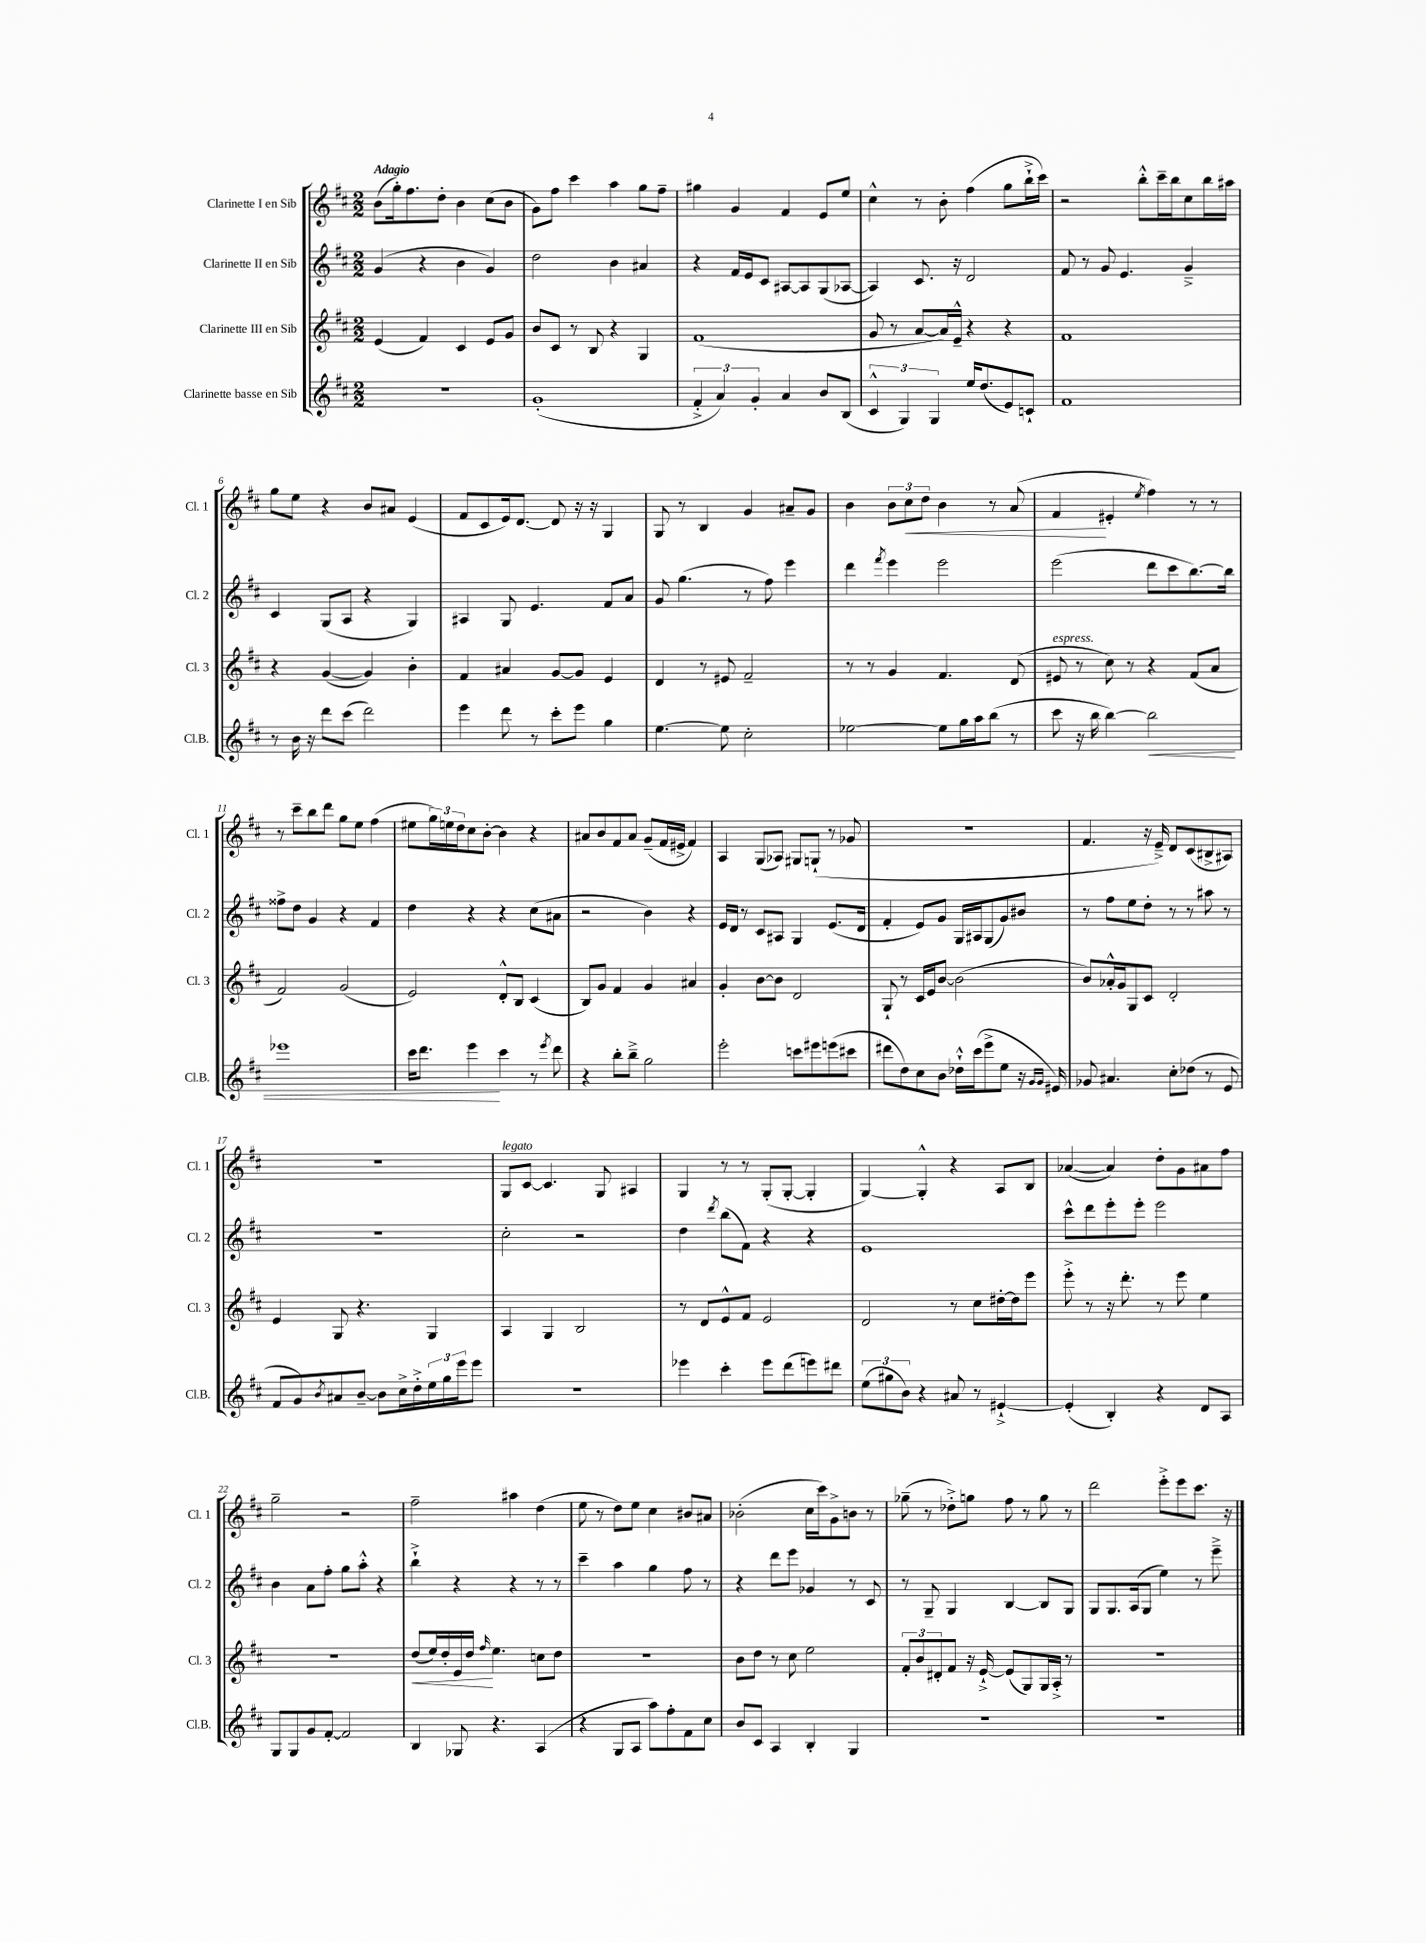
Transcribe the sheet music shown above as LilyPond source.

<<
\new StaffGroup <<
\new Staff = "s0" \with { instrumentName = "Clarinette I en Sib" shortInstrumentName = "Cl. 1" } {
    \clef treble \key d \major \numericTimeSignature \time 2/2 \tempo "Adagio"
    b'8( g''16-.) fis''8. d''8-. b'4 cis''8( b'8 |
    g'8) fis''8 cis'''4 a''4 g''8 fis''8-- |
    gis''4 g'4 fis'4 e'8 e''8 |
    cis''4-^ r8 b'8-. fis''4( g''8 b''16-!-> cis'''16) |
    r2 b''8-.-^ cis'''16-- b''16 cis''8 b''16 ais''16 |
    g''8 e''8 r4 b'8 ais'8 e'4( |
    fis'8 cis'8 e'16) d'8.~ d'8 r16 r16 g4 |
    g8 r8 b4 g'4 ais'8-- g'8 |
    b'4 \tuplet 3/2 { b'8 cis''8\< d''8 } b'4 r8 a'8( |
    fis'4\! eis'4-. \acciaccatura { e''8 } fis''4) r8 r8 |
    r8 cis'''8-- b''8 d'''8 g''8 e''8 fis''4( |
    eis''8 \tuplet 3/2 { g''16) e''16 d''16 } cis''8 b'8~-. b'4 r4 |
    ais'8 b'8 fis'8 ais'8 g'8--( fis'16 eis'16-> fis'4) |
    a4 g8( aes8) gis8 g8-!( r8 ges'8 |
    R1 |
    fis'4. r16 e'16--->) d'8 cis'8( bis8-> ais8) |
    R1 |
    g8^\markup { \italic "legato" } cis'8~ cis'4. g8 ais4 |
    g4 r8 r8 g8-.( g8~-. g4-. |
    g4~) g4-.-^ r4 a8 b8 |
    aes'4~( aes'4) d''8-. g'8 ais'8 fis''8 |
    g''2-- r2 |
    fis''2-- ais''4 d''4( |
    e''8 r8 d''8) e''8 cis''4 bis'8 ais'8 |
    bes'2-.( cis''16 cis'''16) g'8-> b'8 r8 |
    ges''8--( r8 des''8-.->) g''8 fis''8 r8 g''8 r8 |
    d'''2 e'''8-.-> e'''8 cis'''8. r16 \bar "|." |
}
\new Staff = "s1" \with { instrumentName = "Clarinette II en Sib" shortInstrumentName = "Cl. 2" } {
    \clef treble \key d \major \numericTimeSignature \time 2/2
    g'4( r4 b'4 g'4) |
    d''2 b'4 ais'4 |
    r4 fis'16 e'16 cis'8 ais8~ ais8 g8( aes8~ |
    aes4) cis'8. r16 d'2 |
    fis'8 r8 g'8 e'4. g'4---> |
    cis'4 g8( a8 r4 g4) |
    ais4 g8 e'4. fis'8 a'8 |
    g'8 g''4.( r8 fis''8) e'''4 |
    d'''4 \acciaccatura { fis'''8 } e'''4 e'''2 |
    e'''2( d'''8 cis'''8 b''8.~) b''16 |
    fisis''8-> d''8 g'4 r4 fis'4 |
    d''4 r4 r4 cis''8( ais'8 |
    r2 b'4) r4 |
    e'16 d'16 r8 cis'8 ais8 g4 e'8.( d'16 |
    fis'4-. e'8) g'8 g16 ais16 g8( g'8) bis'8 |
    r8 fis''8 e''8 d''8-. r8 r8 ais''8 r8 |
    R1 |
    cis''2-. r2 |
    d''4 \acciaccatura { d'''8 } b''8( fis'8) r4 r4 |
    e'1 |
    cis'''8-^ d'''8 e'''8-. e'''8-. e'''2 |
    b'4 a'8 fis''8-. g''8 a''8-.-^ r4 |
    b''4-!-> r4 r4 r8 r8 |
    cis'''4-- a''4 g''4 fis''8 r8 |
    r4 d'''8 e'''8 ges'4 r8 cis'8 |
    r8 g8-- g4 b4~ b8 g8 |
    g8 g8. a16( g8 e''4) r8 e'''8---> \bar "|." |
}
\new Staff = "s2" \with { instrumentName = "Clarinette III en Sib" shortInstrumentName = "Cl. 3" } {
    \clef treble \key d \major \numericTimeSignature \time 2/2
    e'4( fis'4) cis'4 e'8 g'8 |
    b'8 cis'8 r8 b8 r4 g4 |
    fis'1( |
    g'8 r8 a'8~ a'16) e'16---^ r4 r4 |
    fis'1 |
    r4 g'4~( g'4) b'4-. |
    fis'4 ais'4 g'8~ g'8 e'4 |
    d'4 r8 eis'8 fis'2-- |
    r8 r8 g'4 fis'4. d'8( |
    eis'8^\markup { \italic "espress." } r8 cis''8) r8 r4 fis'8( a'8 |
    fis'2) g'2( |
    e'2) d'8-.-^ b8 cis'4( |
    b8) g'8 fis'4 g'4 ais'4 |
    g'4-. b'8~ b'8 d'2 |
    g8-! r8 cis'16 e'16 b'8~ b'2( |
    b'8) aes'16-.-^ g'16 g8 cis'8 d'2-. |
    e'4 g8 r4. g4 |
    a4 g4 b2 |
    r8 d'8 e'8-^ fis'8 e'2 |
    d'2 r8 cis''8 dis''16~-. dis''16 e'''8 |
    e'''8-.-> r8 r16 d'''8.-. r8 e'''8 e''4 |
    R1 |
    d''8\<( e''16) d''16-. e'16 d''16\! \grace { fis''16 } e''4. c''8 d''8 |
    r1 |
    b'8 d''8 r8 cis''8 e''2 |
    \tuplet 3/2 { fis'8-. b'8 dis'8-. } fis'8 r16 e'16~-!-> e'8( g8) g16 a16-.-> r8 |
    R1 \bar "|." |
}
\new Staff = "s3" \with { instrumentName = "Clarinette basse en Sib" shortInstrumentName = "Cl.B." } {
    \clef treble \key d \major \numericTimeSignature \time 2/2
    R1 |
    g'1-.( |
    \tuplet 3/2 { fis'4-.-> a'4) g'4-. } a'4 b'8 b8( |
    \tuplet 3/2 { cis'4-^ g4) g4 } e''16 d''8.( e'8) c'8-! |
    fis'1 |
    r8 b'16 r16 d'''8 cis'''8( d'''2) |
    e'''4 d'''8 r8 cis'''8-. e'''8 g''4 |
    e''4.~ e''8 cis''2-. |
    ees''2~ ees''8 g''16 a''16 b''8( r8 |
    cis'''8 r16 b''16 b''4~) b''2\< |
    ees'''1 |
    cis'''16 d'''8. e'''4\! cis'''4 r8 \acciaccatura { e'''8 } d'''8 |
    r4 b''8-. b''8---> g''2 |
    e'''2-. c'''8 eis'''8 e'''8( cis'''8 |
    dis'''8 d''8) cis''8 b'8 des''16-!-^ cis'''16( e'''8-> e''8 r16 \grace { g'16 g'16 } eis'16) |
    ges'8 ais'4. cis''8-. des''8( r8 e'8 |
    fis'8 g'8) \acciaccatura { b'8 } ais'8 b'8~-- b'8 cis''16-> d''16-.-> \tuplet 3/2 { e''16 g''16 e'''16 } e'''8 |
    r1 |
    ees'''4 cis'''4-. ees'''8 d'''8( e'''8) dis'''8 |
    \tuplet 3/2 { e''8( gis''8 b'8) } r4 ais'8 r8 eis'4~-!-> |
    eis'4-.( b4-.) r4 d'8 a8 |
    g8 g8 g'8 fis'8~-. fis'2 |
    b4 ges8 r4. a4( |
    r4 g8 a8 a''8) fis''8-. fis'8 cis''8 |
    b'8 cis'8 a4 b4-. g4 |
    R1 |
    R1 \bar "|." |
}
>>
>>
